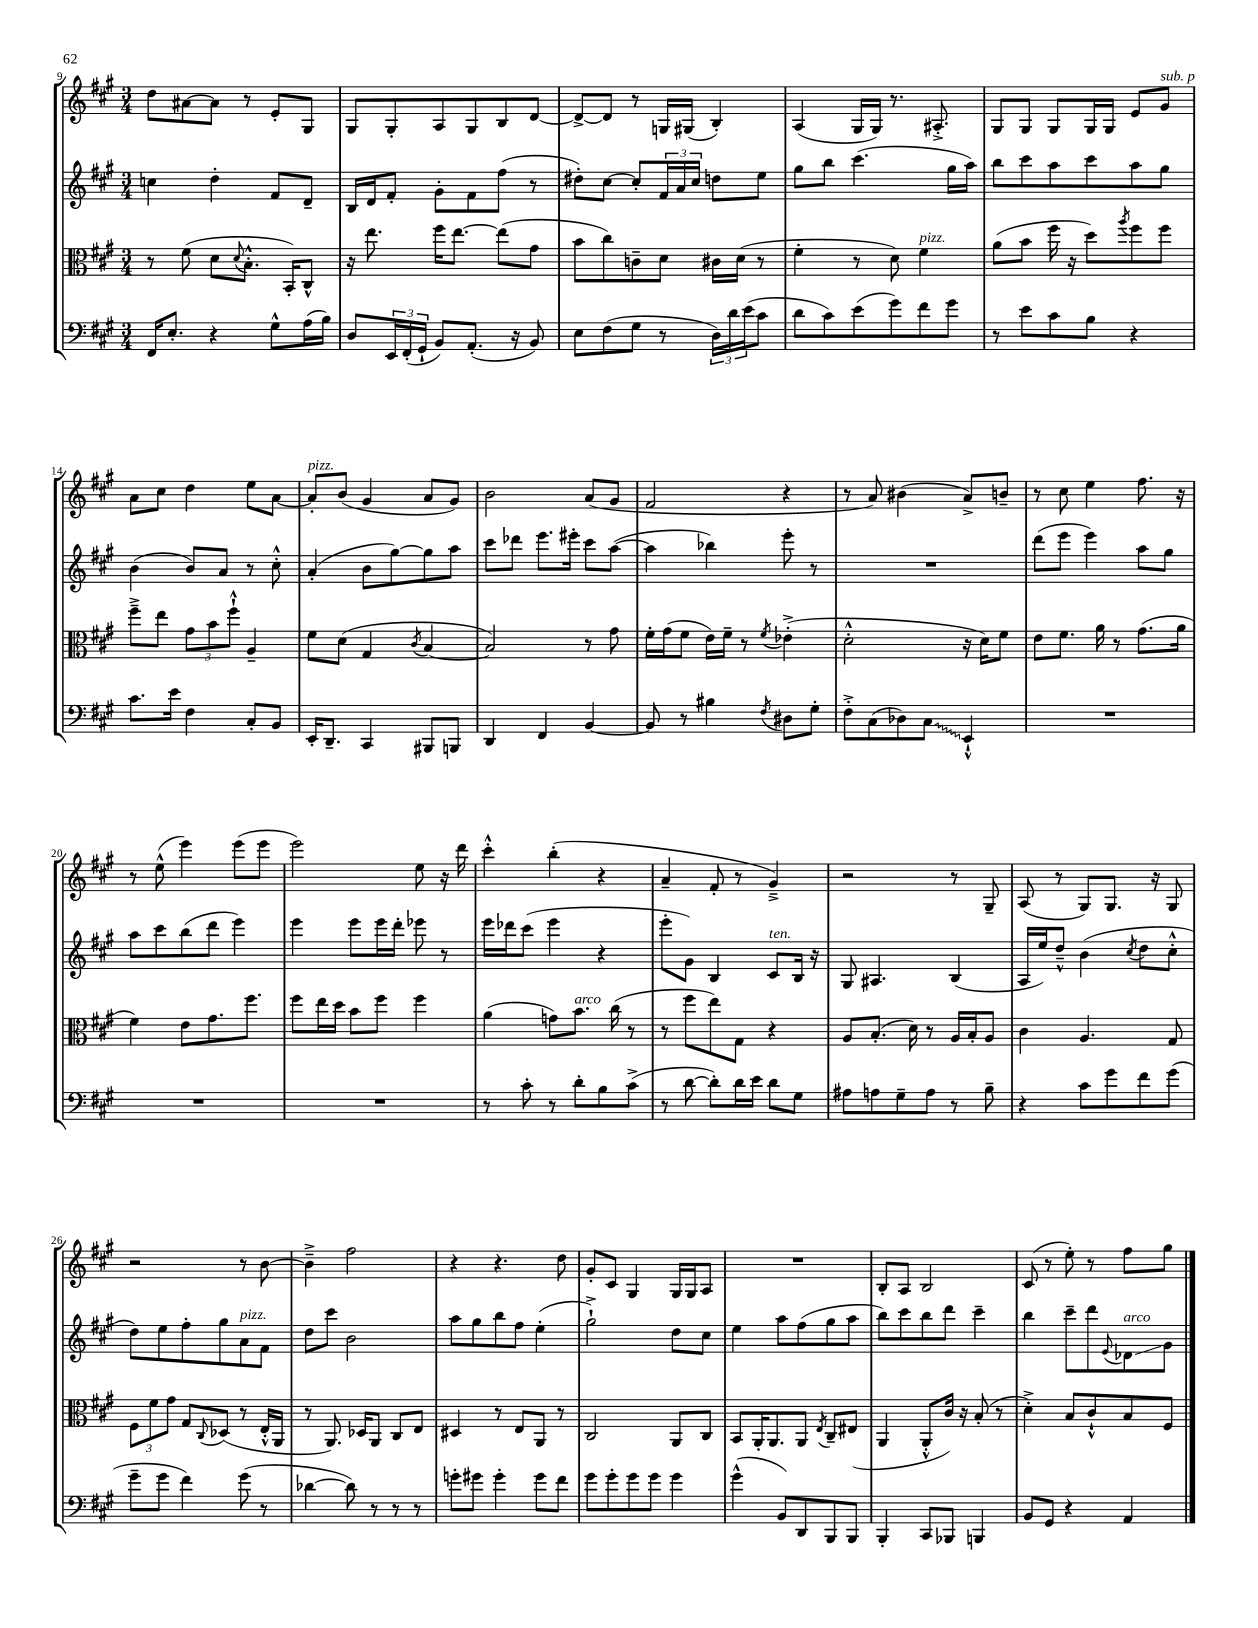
<<
\new StaffGroup <<
\new Staff = "s0" {
    \clef treble \key a \major \numericTimeSignature \time 3/4
    d''8 ais'8~ ais'8 r8 e'8-. gis8 |
    gis8 gis8-. a8 gis8 b8 d'8~ |
    d'8~-> d'8 r8 g16 gis16( b4-.) |
    a4( gis16 gis16) r8. ais8.-.-> |
    gis8 gis8 gis8 gis16 gis16 e'8 gis'8^\markup { \italic "sub. p" } |
    a'8 cis''8 d''4 e''8 a'8~ |
    a'8-.^\markup { \italic "pizz." } b'8( gis'4 a'8 gis'8) |
    b'2 a'8( gis'8 |
    fis'2 r4 |
    r8 a'8) bis'4( a'8->) b'8-- |
    r8 cis''8 e''4 fis''8. r16 |
    r8 e''8-^( e'''4) e'''8( e'''8 |
    e'''2) e''8 r16 d'''16 |
    cis'''4-.-^ b''4-.( r4 |
    a'4-- fis'8-. r8 gis'4--->) |
    r2 r8 gis8-- |
    a8( r8 gis8) gis8. r16 gis8 |
    r2 r8 b'8~ |
    b'4---> fis''2 |
    r4 r4. d''8 |
    gis'8-. cis'8 gis4 gis16 gis16 a8 |
    R2. |
    b8-. a8 b2 |
    cis'8( r8 e''8-.) r8 fis''8 gis''8 \bar "|." |
}
\new Staff = "s1" {
    \clef treble \key a \major \numericTimeSignature \time 3/4
    c''4 d''4-. fis'8 d'8-- |
    b16 d'16 fis'8-. gis'8-. fis'8 fis''8( r8 |
    dis''8-.) cis''8~ cis''8-. \tuplet 3/2 { fis'16 a'16 cis''16 } d''8 e''8 |
    gis''8 b''8 cis'''4.( gis''16 a''16) |
    b''8 cis'''8 a''8 cis'''8 a''8 gis''8 |
    b'4( b'8) a'8 r8 cis''8-.-^ |
    a'4-.( b'8 gis''8~) gis''8 a''8 |
    cis'''8 des'''8 e'''8. eis'''16-. cis'''8 a''8~( |
    a''4 bes''4) e'''8-. r8 |
    R2. |
    d'''8( e'''8 e'''4) a''8 gis''8 |
    a''8 cis'''8 b''8( d'''8 e'''4) |
    e'''4 e'''8 e'''16 d'''16-. ees'''8 r8 |
    e'''16 des'''16 cis'''8( e'''4 r4 |
    e'''8-. gis'8) b4 cis'8^\markup { \italic "ten." } b16 r16 |
    gis8 ais4. b4( |
    a16 e''16) d''8---^ b'4( \acciaccatura { cis''8 } d''8 cis''8-.-^ |
    d''8) e''8 fis''8-. gis''8 a'8^\markup { \italic "pizz." } fis'8 |
    d''8 cis'''8 b'2 |
    a''8 gis''8 b''8 fis''8 e''4-.( |
    gis''2-!->) d''8 cis''8 |
    e''4 a''8 fis''8( gis''8 a''8 |
    b''8) cis'''8 b''8 d'''8 cis'''4-- |
    b''4 cis'''8-- d'''8 \appoggiatura { e'8 } des'8\glissando^\markup { \italic "arco" } gis'8 \bar "|." |
}
\new Staff = "s2" {
    \clef alto \key a \major \numericTimeSignature \time 3/4
    r8 fis'8( d'8 \appoggiatura { d'8 } b8.-.-^ b,16-.) cis8-^ |
    r16 e''8. fis''16 e''8.~ e''8( gis'8 |
    b'8 cis''8) c'8-- d'8 cis'16 d'16( r8 |
    fis'4-. r8 d'8) fis'4^\markup { \italic "pizz." } |
    a'8( b'8 fis''16 r16 d''8) \acciaccatura { a''8 } fis''8 fis''8 |
    fis''8---> e''8 \tuplet 3/2 { gis'8 b'8 fis''8-!-^ } a4-- |
    fis'8 d'8( gis4 \acciaccatura { cis'8 } b4~ |
    b2) r8 gis'8 |
    fis'16-. gis'16( fis'8 e'16) fis'16-- r8 \acciaccatura { fis'8 } ees'4-.->( |
    d'2-.-^ r16 d'16) fis'8 |
    e'8 fis'8. a'16 r8 gis'8.( a'16 |
    fis'4) e'8 gis'8. fis''8. |
    fis''8 e''16 d''16 b'8 fis''8 fis''4 |
    a'4( g'8) b'8.^\markup { \italic "arco" } cis''16( r8 |
    r8 fis''8 e''8) gis8 r4 |
    a8 b8.-.( d'16) r8 a16 b16-. a8 |
    cis'4 a4. gis8 |
    \tuplet 3/2 { fis8 fis'8 gis'8 } gis8 \appoggiatura { cis8 } des8( r8 e16-.-^ a,16 |
    r8 a,8.) des16 a,8 cis8 e8 |
    dis4 r8 e8 a,8 r8 |
    cis2 a,8 cis8 |
    b,8 a,16-. a,8. a,8 \acciaccatura { e8 } cis8-- eis8( |
    a,4 a,8-.-^ cis'16) r16 b8-.( r8 |
    d'4-.->) b8 cis'8-!-^ b8 fis8 \bar "|." |
}
\new Staff = "s3" {
    \clef bass \key a \major \numericTimeSignature \time 3/4
    fis,16 e8.-. r4 gis8-^ a16( b16) |
    d8 \tuplet 3/2 { e,16 fis,16-.( gis,16-! } b,8) a,8.-.( r16 b,8) |
    e8 fis8( gis8 r8 \tuplet 3/2 { d16) d'16 e'16( } cis'8 |
    d'8 cis'8) e'8( gis'8) fis'8 gis'8 |
    r8 e'8 cis'8 b8 r4 |
    cis'8. e'16 fis4 cis8-. b,8 |
    e,16-. d,8.-- cis,4 bis,,8 b,,8 |
    d,4 fis,4 b,4~ |
    b,8 r8 bis4 \acciaccatura { fis8 } dis8 gis8-. |
    fis8-.-> cis8( des8) \once \override Glissando.style = #'zigzag cis8\glissando e,4-!-^ |
    R2. |
    R2. |
    R2. |
    r8 cis'8-. r8 d'8-. b8 cis'8->( |
    r8 d'8~ d'8-.) d'16 e'16 d'8 gis8 |
    ais8 a8 gis8-- a8 r8 b8-- |
    r4 cis'8 gis'8 fis'8 gis'8( |
    gis'8-- gis'8 fis'4) gis'8( r8 |
    des'4~ des'8) r8 r8 r8 |
    g'8-. gis'8 gis'4-. gis'8 fis'8 |
    gis'8 gis'8-. gis'8 gis'8 gis'4 |
    gis'4-^( b,8) d,8 b,,8 b,,8 |
    b,,4-. cis,8 bes,,8 b,,4 |
    b,8 gis,8 r4 a,4 \bar "|." |
}
>>
>>
\layout { \context { \Score currentBarNumber = #9 } }
